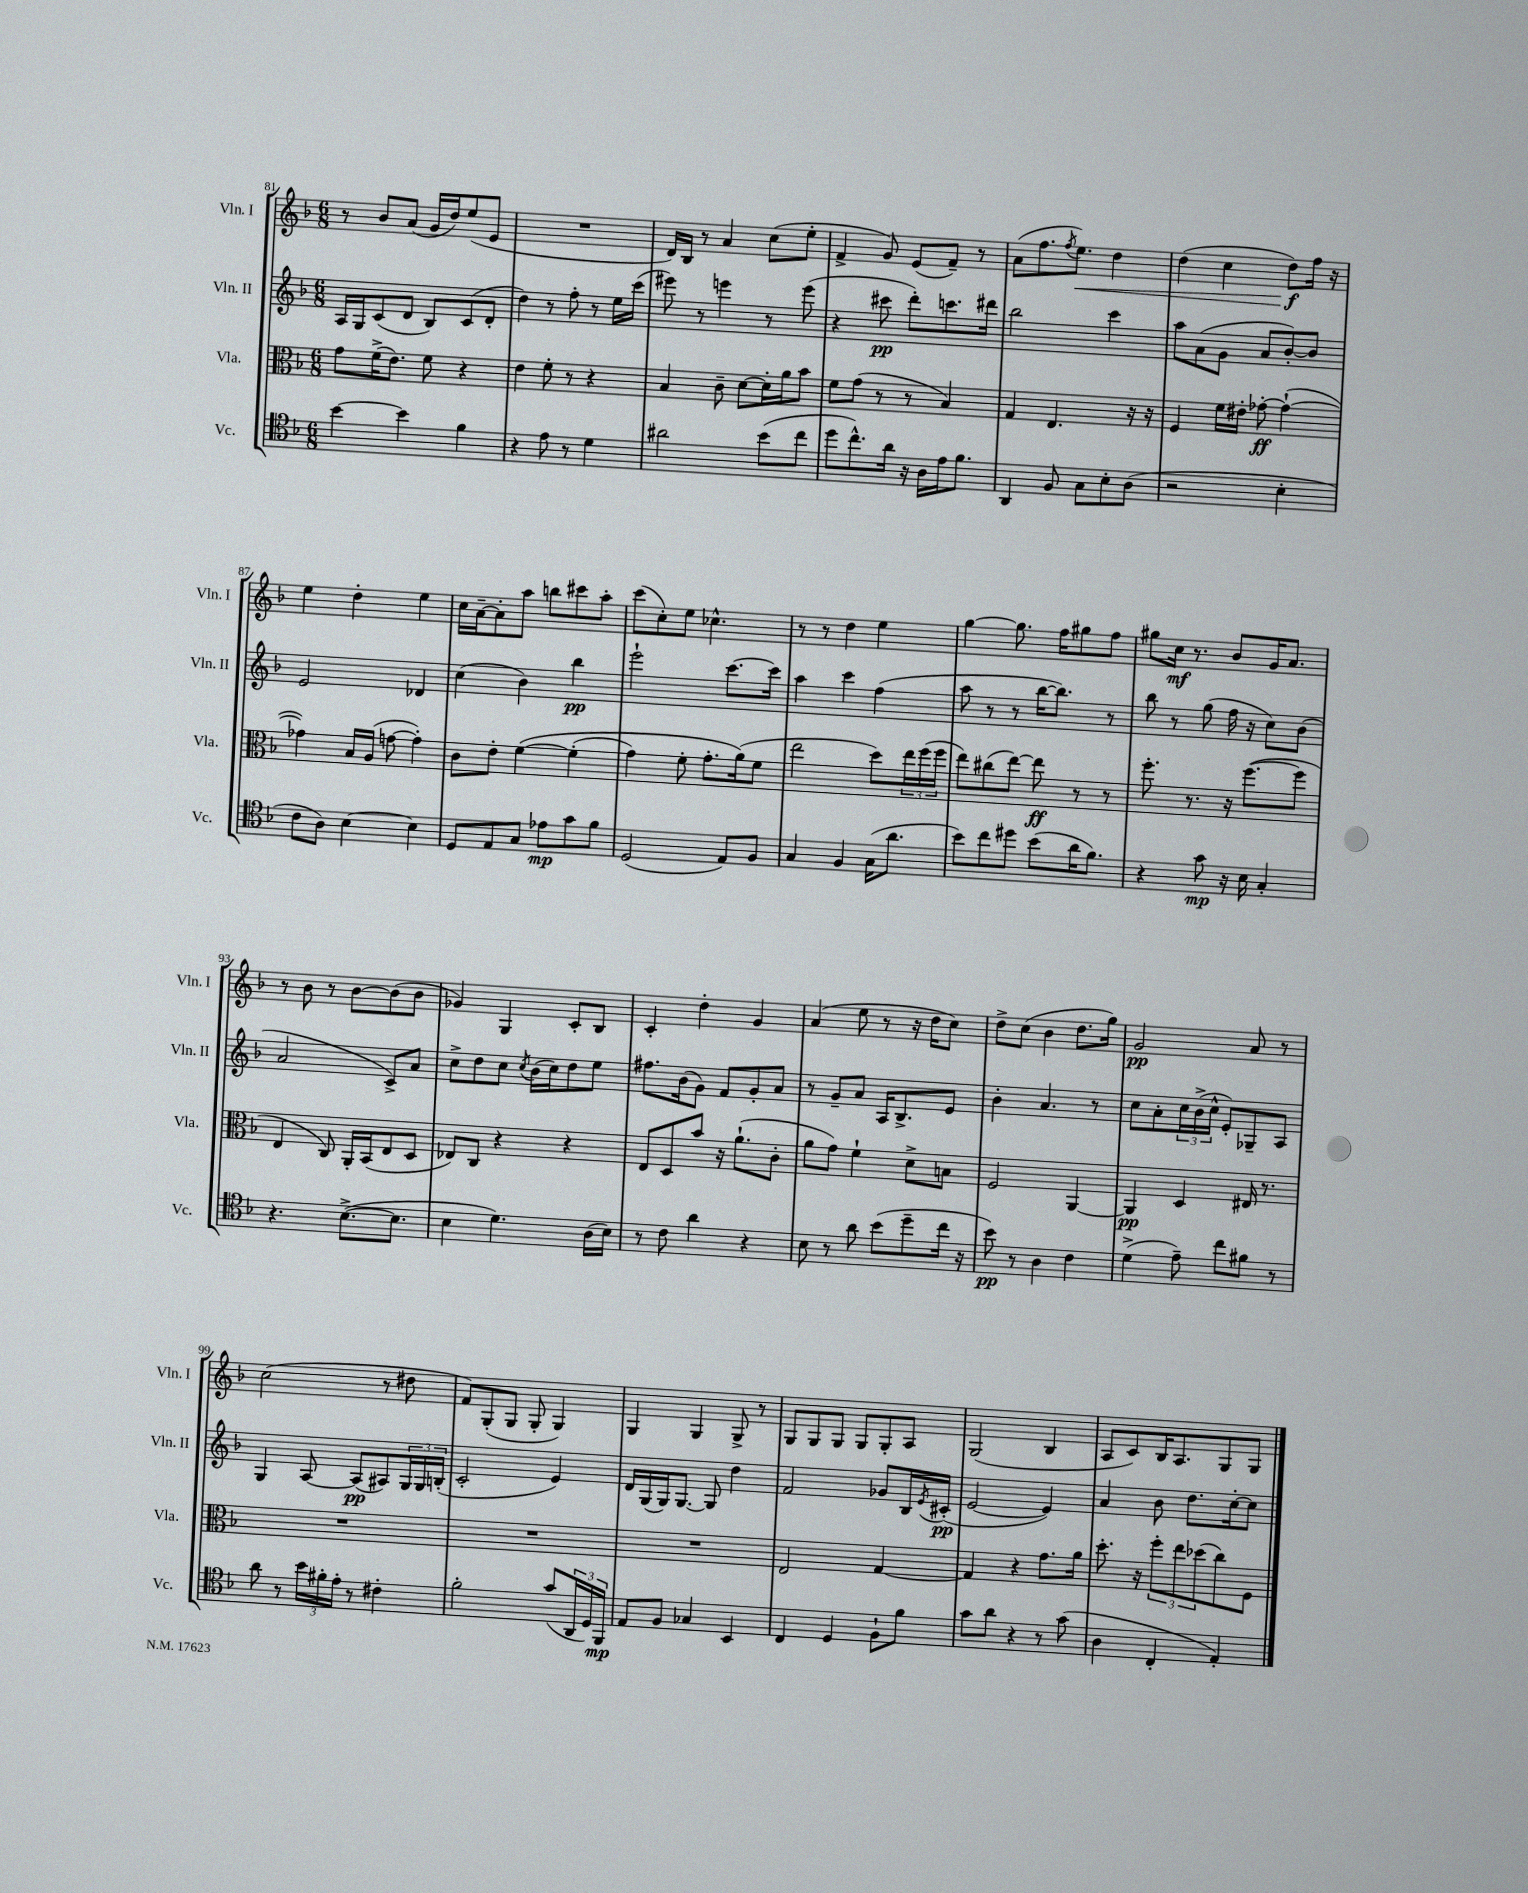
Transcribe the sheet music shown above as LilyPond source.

<<
\new StaffGroup <<
\new Staff = "s0" \with { instrumentName = "Vln. I" shortInstrumentName = "Vln. I" } {
    \clef treble \key f \major \numericTimeSignature \time 6/8
    r8 bes'8 a'8( g'16 d''16) e''8( e'8 |
    R2. |
    d'16) bes16 r8 a'4 c''8( e''8-. |
    f'4-> g'8) e'8( f'8--) r8 |
    a'8( f''8. \acciaccatura { f''8 } e''8.\<) d''4 |
    d''4( c''4 d''8\f\!) f''16 r16 |
    e''4 d''4-. e''4 |
    c''16 a'16~-- a'8-. a''8 b''8 cis'''8 a''8-. |
    c'''8( c''8-.) e''8 ces''4.-^ |
    r8 r8 d''4 e''4 |
    g''4~ g''8. f''16 gis''8 f''8 |
    gis''8 c''16\mf r8. bes'8 g'16 a'8. |
    r8 bes'8 r8 bes'8~ bes'8( bes'8 |
    ges'4) g4 c'8-. bes8 |
    c'4-. d''4-. g'4 |
    a'4( e''8 r8 r16 d''16 c''8) |
    d''8-> c''8( bes'4 d''8. g''16) |
    g'2\pp a'8 r8 |
    c''2( r8 dis''8 |
    f'8) g8-.( g8 g8-. g4) |
    g4 g4 g8-> r8 |
    g8 g8 g8 g8 g8-. a8 |
    g2( bes4 |
    a8 c'8) bes16 a8. g8 g8 \bar "|." |
}
\new Staff = "s1" \with { instrumentName = "Vln. II" shortInstrumentName = "Vln. II" } {
    \clef treble \key f \major \numericTimeSignature \time 6/8
    a16 g16 c'8( d'8 bes8) c'8( d'8-. |
    d''4) r8 f''8-. r8 e''16 c'''16( |
    eis'''8) r8 e'''4 r8 e'''8( |
    r4 cis'''8\pp d'''8-.) c'''8. dis'''16 |
    bes''2 c'''4 |
    a''8 a'8( g'8 a'8 bes'8~-.) bes'8 |
    e'2 des'4 |
    c''4( bes'4) bes''4\pp |
    e'''2-! c'''8.~ c'''16 |
    a''4 c'''4 f''4( |
    a''8 r8 r8 bes''16~ bes''8.) r8 |
    bes''8 r8 g''8( f''16 r16 c''8) bes'8( |
    a'2 c'8->) a'8 |
    c''8-> d''8 c''8 \acciaccatura { c''8 } bes'16( c''16) d''8 e''8 |
    fis''8. bes'16( g'8) f'8 g'8-. a'8 |
    r8 g'8-- a'8 a16 bes8.-> e'8 |
    bes'4-. a'4. r8 |
    c''8 a'8-. \tuplet 3/2 { c''16 bes'16->( c''16-^ } e'8-.) ges8-- a8 |
    g4 a8~ a8\pp( ais8) \tuplet 3/2 { g16 g16 b16-.( } |
    c'2-. e'4) |
    d'16 g16( g16) g8.~ g8 d''4 |
    f'2 ges'8 bes16 \acciaccatura { e'8 } cis'16-.\pp( |
    e'2~ e'4) |
    a'4 bes'8 d''8. c''16~-. c''8 \bar "|." |
}
\new Staff = "s2" \with { instrumentName = "Vla." shortInstrumentName = "Vla." } {
    \clef alto \key f \major \numericTimeSignature \time 6/8
    g'8 f'16->( e'8.) f'8 r4 |
    e'4 f'8-. r8 r4 |
    bes4 c'8-- d'8~ d'16-. a'16 bes'8 |
    f'8 g'8( r8 r8 bes4) |
    g4 e4. r16 r16 |
    f4 f'16 eis'16-. ges'8~-.\ff ges'4~-!( |
    ges'4) bes16 a16( g'8~ g'4-.) |
    c'8 e'8-. f'4~\( f'4-.( |
    g'4) f'8-. g'8.-. a'16(\) f'8 |
    e''2 d''8) \tuplet 3/2 { e''16 f''16( f''16 } |
    e''8) cis''8( e''8~) e''8\ff r8 r8 |
    f''8.-. r8. r16 f''8.~( f''8 |
    e4 c8) a,16-. bes,16( e8 d8 |
    ees8) c8 r4 r4 |
    e8 d8 bes'8 r16 a'8.-!( c'8-. |
    a'8 g'8) f'4-! d'8-> b8 |
    f2 a,4~ |
    a,4\pp d4 eis16 r8. |
    R2. |
    R2. |
    R2. |
    e2 g4~ |
    g4 r4 g'8. a'16 |
    d''8.-. r16 \tuplet 3/2 { f''8-. e''8 des''8( } c''8) f8 \bar "|." |
}
\new Staff = "s3" \with { instrumentName = "Vc." shortInstrumentName = "Vc." } {
    \clef tenor \key f \major \numericTimeSignature \time 6/8
    bes'4~ bes'4 f'4 |
    r4 e'8 r8 d'4 |
    ais'2 bes'8( c''8 |
    d''8 c''8.-^) a'16 r16 a16 e'16 f'8. |
    a,4 f8 g8 bes8-. a8( |
    r2 bes4-. |
    c'8 a8) bes4~ bes4 |
    d8 e8 g8 ees'8\mp g'8 f'8 |
    d2( e8) f8 |
    g4 f4 g16( a'8. |
    bes'8) c''8 dis''8 bes'8( a'16 f'8.) |
    r4 g'8\mp r16 bes16 g4-. |
    r4. bes8.~->( bes8. |
    bes4 d'4.) a16( bes16) |
    r8 c'8 a'4 r4 |
    bes8 r8 a'8 bes'8( d''8-- c''16 r16 |
    bes'8\pp) r8 a4 c'4 |
    d'4->( e'8--) c''8 fis'8 r8 |
    a'8 r8 \tuplet 3/2 { bes'16 fis'16-. e'16-. } r8 cis'4-. |
    f'2-. g'8( \tuplet 3/2 { a,16 d16) f,16\mp } |
    e8 f8 ges4 bes,4 |
    c4 d4 f8-! f'8 |
    g'8 a'8 r4 r8 g'8( |
    a4 c4-. e4-.) \bar "|." |
}
>>
>>
\layout { \context { \Score currentBarNumber = #81 } }
